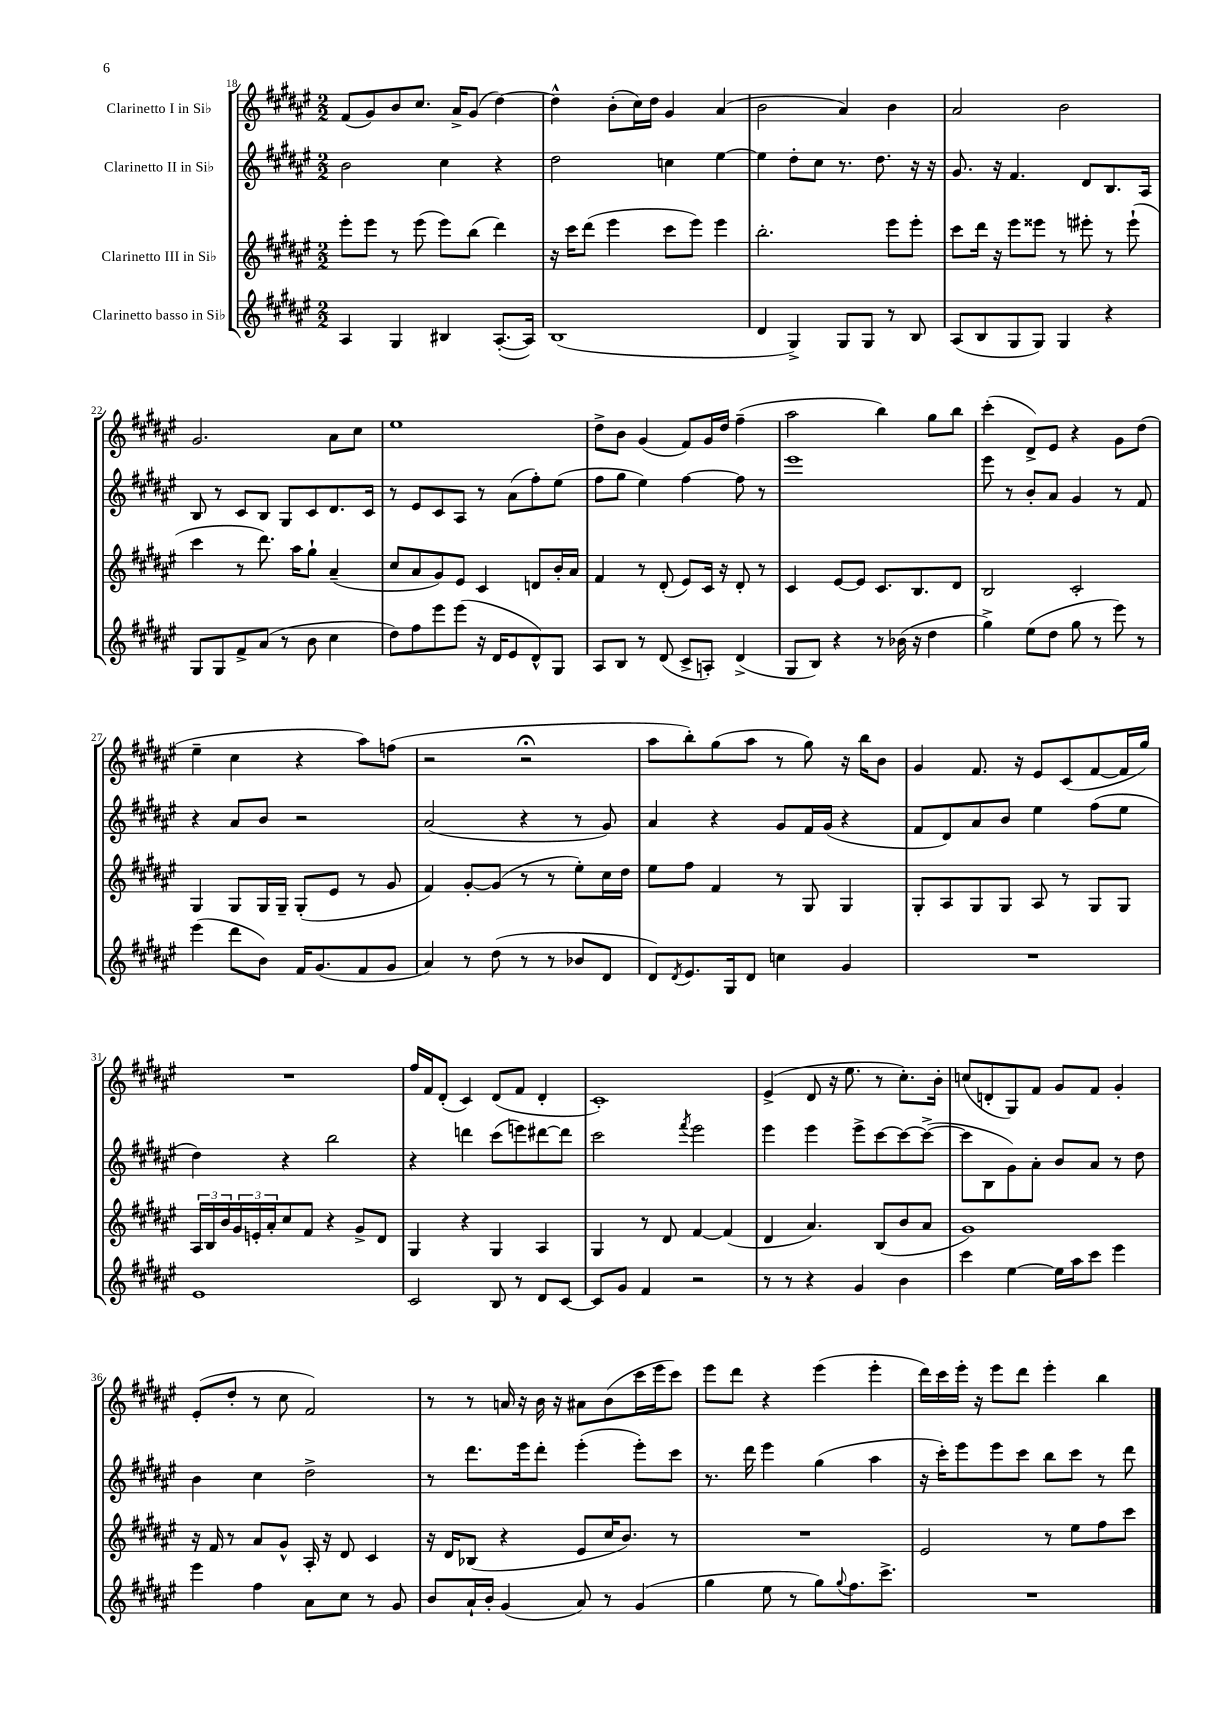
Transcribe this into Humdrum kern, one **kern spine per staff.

**kern	**kern	**kern	**kern
*part4	*part3	*part2	*part1
*staff4	*staff3	*staff2	*staff1
*I"Clarinetto basso in Si♭	*I"Clarinetto III in Si♭	*I"Clarinetto II in Si♭	*I"Clarinetto I in Si♭
*clefG2	*clefG2	*clefG2	*clefG2
*k[f#c#g#d#a#e#]	*k[f#c#g#d#a#e#]	*k[f#c#g#d#a#e#]	*k[f#c#g#d#a#e#]
*M2/2	*M2/2	*M2/2	*M2/2
=18	=18	=18	=18
4A#/	8eee#'\L	2b\	(8f#/L
.	8eee#\J	.	8g#/)
4G#/	8r	.	8b/
.	(8eee#\	.	8.cc#/J
4B#X/	8eee#\L)	4cc#\	.
.	.	.	16a#^/KL
.	(8bb\J	.	(8g#/J
([8.A#'/L	4ddd#\)	4r	[4dd#\)
16A#/Jk])	.	.	.
=19	=19	=19	=19
(1B	16r	2dd#\	4dd#^^\]
.	16ccc#\KL	.	.
.	(8ddd#\J	.	.
.	4eee#\	.	(8b'\L
.	.	.	16cc#\L)
.	.	.	16dd#\JJ
.	8ccc#\L	4ccn\	4g#/
.	8eee#\J)	.	.
.	4eee#\	[4ee#\	(4a#/
=20	=20	=20	=20
4d#/	2.bb'\	4ee#\]	2b\
4G#^/)	.	8dd#'\L	.
.	.	8cc#\J	.
8G#/L	.	8.r	4a#/)
8G#/J	.	.	.
.	.	8.dd#\	.
8r	8eee#\L	.	4b\
8B/	8eee#'\J	16r	.
.	.	16r	.
=21	=21	=21	=21
(8A#/L	8ccc#\L	8.g#/	2a#/
8B/	16ddd#\Jk	.	.
.	16r	16r	.
8G#/	8eee#\L	4.f#/	.
8G#/J)	8eee##X\J	.	.
4G#/	8r	.	2b\
.	8eee#X'\	8d#/L	.
4r	8r	8.B/	.
.	(8eee#`\	.	.
.	.	16A#/Jk	.
!!LO:LB:g=z
=22	=22	=22	=22
8G#/L	4ccc#\	8B/	2.g#/
8G#/	.	8r	.
8f#^/	8r	8c#/L	.
(8a#/J	8.ddd#\)	8B/J	.
8r	.	8G#/L	.
.	16aa#\KL	.	.
8b\	8gg#`\J	8c#/	.
4cc#\	(4a#~/	8.d#/	8a#\L
.	.	.	8cc#\J
.	.	16c#/Jk	.
=23	=23	=23	=23
8dd#\L)	8cc#/L	8r	1ee#
8ff#\	8a#/	8e#/L	.
8eee#\	8g#/)	8c#/	.
(8eee#\J	8e#/J	8A#/J	.
16r	4c#/	8r	.
16d#/KL	.	.	.
8e#/	.	(8a#\L	.
8d#^^/)	8dn/L	8ff#'\)	.
8G#/J	16b'/L	(8ee#\J	.
.	16a#/JJ	.	.
=24	=24	=24	=24
8A#/L	4f#/	8ff#\L	8dd#^\L
8B/J	.	8gg#\J	8b\J
8r	8r	4ee#\)	(4g#/
(8d#/	(8d#'/	.	.
8c#^/L	8e#/L)	[4ff#\	8f#/L)
8An'/J)	16c#/Jk	.	16g#/L
.	16r	.	16dd#/JJ
(4d#^/	8d#'/	8ff#\]	(4ff#~\
.	8r	8r	.
=25	=25	=25	=25
8G#/L	4c#/	1eee#	2aa#\
8B/J)	.	.	.
4r	[8e#/L	.	.
.	8e#/J]	.	.
8r	8.c#/L	.	4bb\)
(16b-X\	.	.	.
16r	8.B/	.	.
4dd#\	.	.	8gg#\L
.	8d#/J	.	8bb\J
=26	=26	=26	=26
4gg#^\)	2B/	8eee#\	(4ccc#'\
.	.	8r	.
(8ee#\L	.	8b'/L	8d#^/L)
8dd#\J	.	8a#/J	8e#/J
8gg#\	2c#'/	4g#/	4r
8r	.	.	.
8eee#\)	.	8r	8g#\L
8r	.	8f#/	(8dd#\J
!!LO:LB:g=z
=27	=27	=27	=27
(4eee#\	4G#/	4r	4ee#~\
8ddd#\L	8G#/L	8a#/L	4cc#\
8b\J)	16G#/L	8b/J	.
.	16G#~/JJ	.	.
16f#/KL	(8G#'/L	2r	4r
(8.g#/	.	.	.
.	8e#/J	.	.
8f#/	8r	.	8aa#\L)
8g#/J	8g#/	.	(8ffn\J
=28	=28	=28	=28
4a#/)	4f#/)	(2a#/	2r
8r	[8g#'/L	.	.
(8dd#\	(8g#/J]	.	.
8r	8r	4r	2r;<
8r	8r	.	.
8b-X/L	8ee#'\L)	8r	.
8d#/J	16cc#\L	8g#/)	.
.	16dd#\JJ	.	.
=29	=29	=29	=29
8d#/L)	8ee#\L	4a#/	8aa#\L
8qd#/	.	.	.
8.e#/	8ff#\J	.	8bb'\)
.	4f#/	4r	(8gg#\
16G#/k	.	.	.
8d#/J	.	.	8aa#\J
4ccn\	8r	8g#/L	8r
.	8G#/	16f#/L	8gg#\)
.	.	(16g#/JJ	.
4g#/	4G#/	4r	16r
.	.	.	16bb\KL
.	.	.	8b\J
=30	=30	=30	=30
1r	8G#'/L	8f#/L	4g#/
.	8A#/	8d#/)	.
.	8G#/	8a#/	8.f#/
.	8G#/J	8b/J	.
.	.	.	16r
.	8A#/	4ee#\	8e#/L
.	8r	.	(8c#/
.	8G#/L	(8ff#\L	[8f#/
.	8G#/J	8ee#\J	16f#/L]
.	.	.	16gg#/JJ)
!!LO:LB:g=z
=31	=31	=31	=31
1e#	24A#/LL	4dd#\)	1r
.	24B/	.	.
.	24b/	.	.
.	24g#/	.	.
.	24en'/	.	.
.	24a#'/J	.	.
.	8cc#/	4r	.
.	8f#/J	.	.
.	4r	2bb\	.
.	8g#^/L	.	.
.	8d#/J	.	.
=32	=32	=32	=32
2c#/	4G#/	4r	16ff#/LL
.	.	.	16f#/J
.	.	.	(8d#'/J
.	4r	4dddn\	4c#/)
8B/	4G#/	(8ccc#\L	(8d#/L
8r	.	8eeen\)	8f#/J
8d#/L	4A#/	[8ddd#X\	4d#'/
[8c#/J	.	8ddd#\J]	.
=33	=33	=33	=33
8c#/L]	4G#/	2ccc#\	1c#')
8g#/J	.	.	.
4f#/	8r	.	.
.	8d#/	.	.
.	.	8qfff#/	.
2r	[4f#/	2eee#\	.
.	(4f#/]	.	.
=34	=34	=34	=34
8r	4d#/	4eee#\	(4e#^/
8r	.	.	.
4r	4.a#/)	4eee#\	8d#/
.	.	.	16r
.	.	.	8.ee#\
4g#/	.	8eee#^\L	.
.	(8B/L	[8ccc#\	8r
4b\	8b/	8ccc#\_	8.cc#'\L)
.	8a#/J	(8ccc#^\J_	.
.	.	.	16b'\Jk
=35	=35	=35	=35
4ccc#\	1g#)	8ccc#\L]	(8ccn/L
.	.	8B\	8dn'/
[4ee#\	.	8g#\)	8G#/)
.	.	8a#'\J	8f#/J
16ee#\LL]	.	8b/L	8g#/L
16aa#\J	.	.	.
8ccc#\J	.	8a#/J	8f#/J
4eee#\	.	8r	4g#'/
.	.	8dd#\	.
!!LO:LB:g=z
=36	=36	=36	=36
4eee#\	16r	4b\	(8e#'/L
.	16f#/	.	.
.	8r	.	8dd#'/J
4ff#\	8a#/L	4cc#\	8r
.	8g#^^/J	.	8cc#\
8a#\L	16A#'/	2dd#^\	2f#/)
.	16r	.	.
8cc#\J	8d#/	.	.
8r	4c#/	.	.
8g#/	.	.	.
=37	=37	=37	=37
8b/L	16r	8r	8r
.	16d#/KL	.	.
16a#`/L	(8B-X/J	8.ddd#\L	8r
16b'/JJ	.	.	.
(4g#/	4r	.	16an/
.	.	16eee#\k	16r
.	.	8ddd#'\J	16b\
.	.	.	16r
8a#/)	8e#/L	(4eee#'\	8a#X\L
8r	16cc#/K	.	(8b\
.	8.b/J)	.	.
(4g#/	.	8eee#'\L)	16ccc#\L
.	.	.	16eee#\J
.	8r	8ccc#\J	8ccc#\J)
=38	=38	=38	=38
4gg#\	1r	8.r	8eee#\L
.	.	.	8ddd#\J
.	.	16ddd#\	.
8ee#\	.	4eee#\	4r
8r	.	.	.
8gg#\L)	.	(4gg#\	(4eee#\
8qqgg#/	.	.	.
8.ff#\	.	.	.
.	.	4aa#\	4eee#'\
8.ccc#^\J	.	.	.
=39	=39	=39	=39
1r	2e#/	16r	16ddd#\LL)
.	.	16ccc#'\KL)	16ccc#\
.	.	8eee#\	16eee#'\JJ
.	.	.	16r
.	.	8eee#\	8eee#\L
.	.	8ccc#\J	8ddd#\J
.	8r	8bb\L	4eee#'\
.	8ee#\L	8ccc#\J	.
.	8ff#\	8r	4bb\
.	8ccc#\J	8ddd#\	.
==	==	==	==
*-	*-	*-	*-
